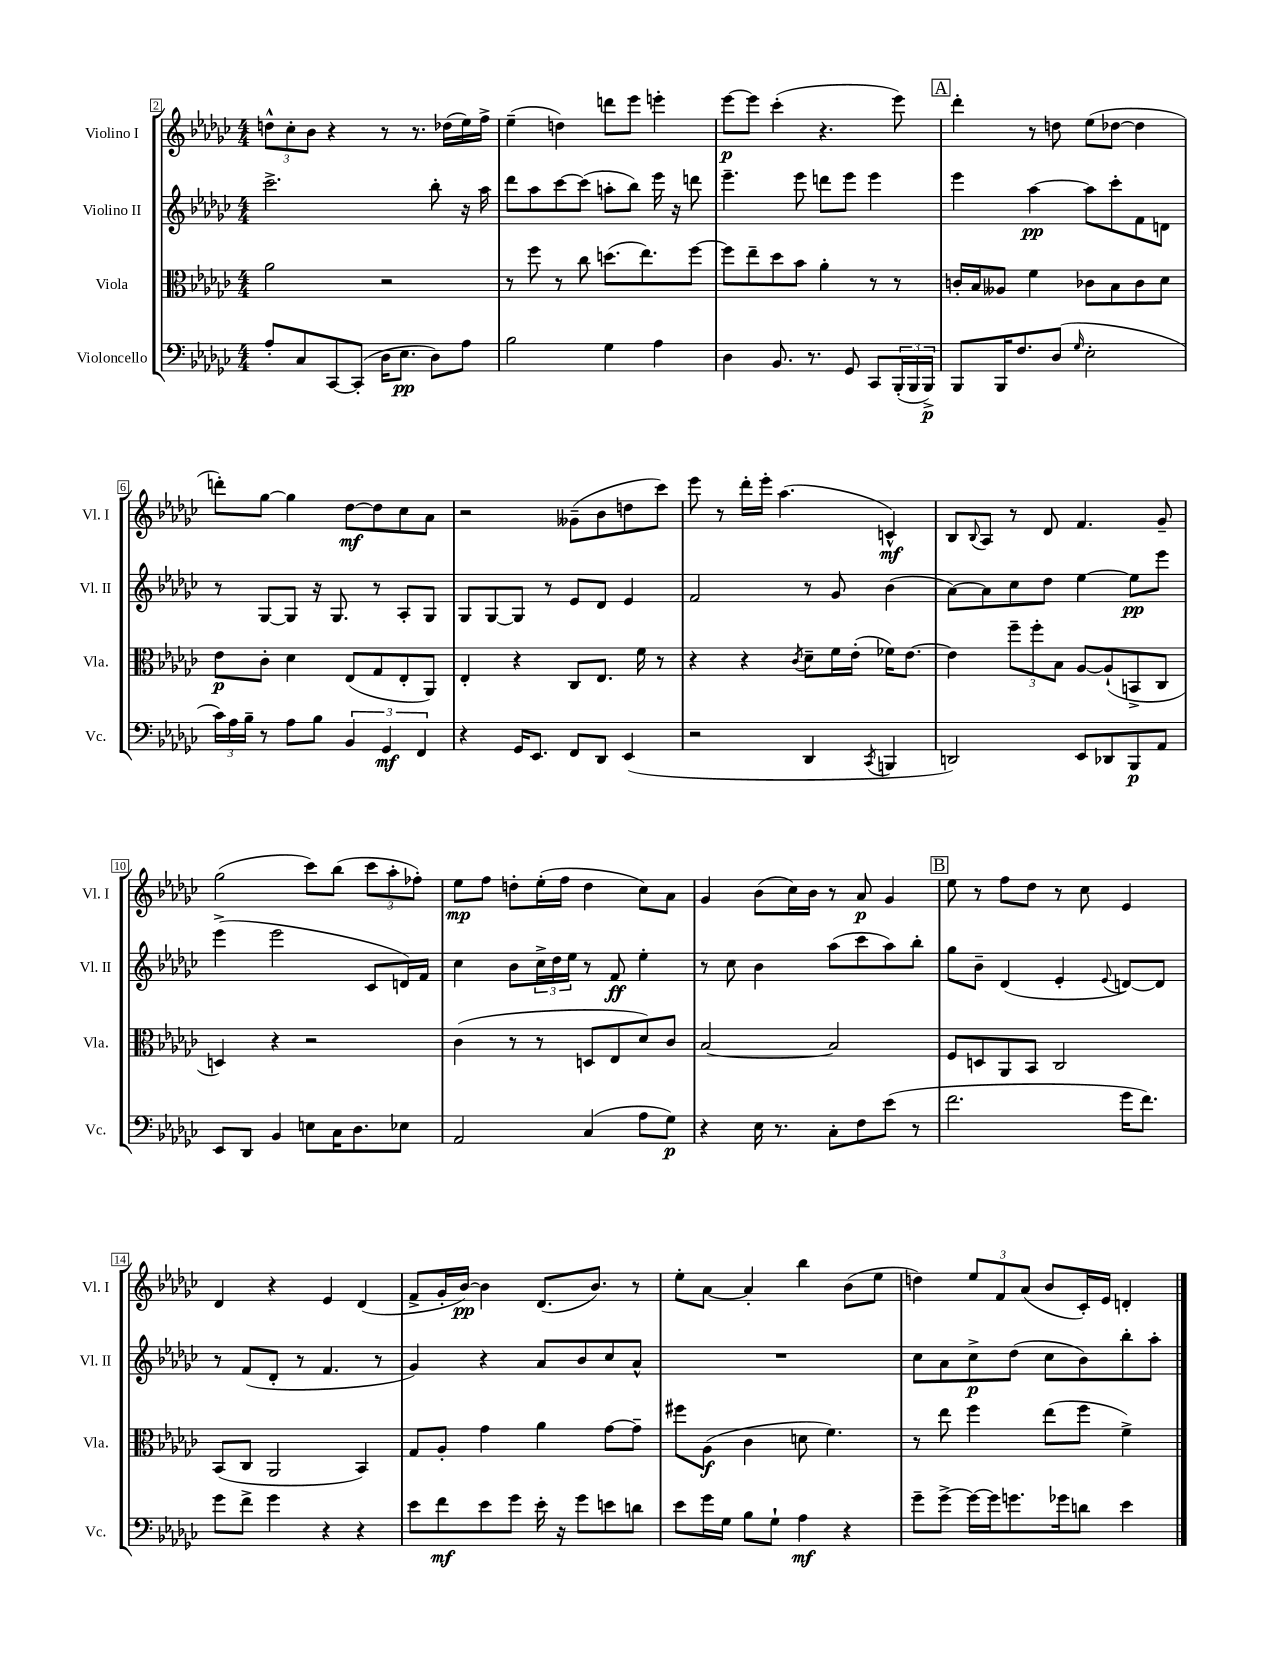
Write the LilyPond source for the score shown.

<<
\new StaffGroup <<
\new Staff = "s0" \with { instrumentName = "Violino I" shortInstrumentName = "Vl. I" } {
    \clef treble \key ges \major \numericTimeSignature \time 4/4
    \tuplet 3/2 { d''8-^ ces''8-. bes'8 } r4 r8 r8. des''16( ees''16) f''16-> |
    ees''4--( d''4) d'''8 ees'''8 e'''4-. |
    ees'''8~\p ees'''8 ces'''4-.( r4. ees'''8) |
    \mark \markup { \box "A" } des'''4-. r8 d''8 ees''8( des''8~ des''4 |
    d'''8-.) ges''8~ ges''4 des''8~\mf des''8 ces''8 aes'8 |
    r2 geses'8--( bes'8 d''8 ces'''8) |
    ees'''8 r8 des'''16-. ees'''16-. aes''4.( c'4-^\mf) |
    bes8 \appoggiatura { bes8 } aes8 r8 des'8 f'4. ges'8-- |
    ges''2( ces'''8) bes''8( \tuplet 3/2 { ces'''8 aes''8-. fes''8-.) } |
    ees''8\mp f''8 d''8-. ees''16-.( f''16 d''4 ces''8) aes'8 |
    ges'4 bes'8( ces''16) bes'16 r8 aes'8\p ges'4 |
    \mark \markup { \box "B" } ees''8 r8 f''8 des''8 r8 ces''8 ees'4 |
    des'4 r4 ees'4 des'4( |
    f'8-> ges'16-. bes'16~\pp) bes'4 des'8.( bes'8.) r8 |
    ees''8-. aes'8~ aes'4-. bes''4 bes'8( ees''8 |
    d''4) \tuplet 3/2 { ees''8 f'8 aes'8( } bes'8 ces'16-.) ees'16 d'4-. \bar "|." |
}
\new Staff = "s1" \with { instrumentName = "Violino II" shortInstrumentName = "Vl. II" } {
    \clef treble \key ges \major \numericTimeSignature \time 4/4
    ces'''2.-> bes''8-. r16 aes''16 |
    des'''8 aes''8 ces'''8~ ces'''8( a''8-. bes''8) ees'''16 r16 d'''8 |
    ees'''4.-- ees'''8 d'''8 ees'''8 ees'''4 |
    \mark \markup { \box "A" } ees'''4 aes''4~\pp aes''8 ces'''8-. f'8 d'8 |
    r8 ges8~ ges8 r16 ges8. r8 aes8-. ges8 |
    ges8 ges8~ ges8 r8 ees'8 des'8 ees'4 |
    f'2 r8 ges'8 bes'4( |
    aes'8~) aes'8 ces''8 des''8 ees''4~ ees''8\pp ees'''8 |
    ees'''4->( ees'''2 ces'8 d'16) f'16 |
    ces''4 bes'8 \tuplet 3/2 { ces''16-> des''16 ees''16 } r8 f'8\ff ees''4-. |
    r8 ces''8 bes'4 aes''8( ces'''8 aes''8) bes''8-. |
    \mark \markup { \box "B" } ges''8 bes'8-- des'4( ees'4-. \appoggiatura { ees'8 } d'8~) d'8 |
    r8 f'8( des'8-. r8 f'4. r8 |
    ges'4) r4 aes'8 bes'8 ces''8 aes'8-^ |
    R1 |
    ces''8 aes'8 ces''8->\p des''8( ces''8 bes'8) bes''8-. aes''8-. \bar "|." |
}
\new Staff = "s2" \with { instrumentName = "Viola" shortInstrumentName = "Vla." } {
    \clef alto \key ges \major \numericTimeSignature \time 4/4
    aes'2 r2 |
    r8 f''8 r8 ces''8 d''8.( ees''8.) f''8~ |
    f''8 ees''8-- des''8 bes'8 aes'4-. r8 r8 |
    \mark \markup { \box "A" } c'16-. bes16 aeses8 f'4 ces'8 bes8 ces'8 des'8 |
    ees'8\p ces'8-. des'4 ees8( ges8 ees8-. aes,8) |
    ees4-. r4 ces8 ees8. f'16 r8 |
    r4 r4 \acciaccatura { ces'8 } des'8-- f'16 ees'16-.( fes'16) ees'8.~ |
    ees'4 \tuplet 3/2 { f''8-- f''8-. bes8 } aes8~ aes8-!( b,8-> ces8 |
    d4) r4 r2 |
    ces'4( r8 r8 d8 ees8 des'8) ces'8 |
    bes2~ bes2 |
    \mark \markup { \box "B" } f8 d8 aes,8 bes,8 ces2 |
    bes,8( ces8 aes,2 bes,4) |
    ges8 aes8-. ges'4 aes'4 ges'8~ ges'8-- |
    fis''8 aes8\f( ces'4 d'8 f'4.) |
    r8 ees''8 f''4 ees''8( f''8 f'4->) \bar "|." |
}
\new Staff = "s3" \with { instrumentName = "Violoncello" shortInstrumentName = "Vc." } {
    \clef bass \key ges \major \numericTimeSignature \time 4/4
    aes8-. ces8 ces,8~ ces,8-.( des16 ees8.\pp des8) aes8 |
    bes2 ges4 aes4 |
    des4 bes,8. r8. ges,8 ces,8 \tuplet 3/2 { bes,,16-.( bes,,16 bes,,16->\p) } |
    \mark \markup { \box "A" } bes,,8 bes,,16 f8. des8( \grace { ges16 } ees2-. |
    \tuplet 3/2 { ces'16) aes16 bes16-- } r8 aes8 bes8 \tuplet 3/2 { bes,4 ges,4\mf f,4 } |
    r4 ges,16 ees,8. f,8 des,8 ees,4( |
    r2 des,4 \acciaccatura { ces,8 } b,,4 |
    d,2) ees,8 des,8 bes,,8\p aes,8 |
    ees,8 des,8 bes,4 e8 ces16 des8. ees8 |
    aes,2 ces4( aes8 ges8\p) |
    r4 ees16 r8. ces8-. f8 ees'8( r8 |
    \mark \markup { \box "B" } f'2. ges'16 f'8.) |
    ges'8 f'8-> ges'4 r4 r4 |
    ees'8 f'8\mf ees'8 ges'8 ees'16-. r16 ges'8 e'8 d'8 |
    ees'8 ges'16 ges16 bes8 ges8-! aes4\mf r4 |
    ges'8-- ges'8~-> ges'16~ ges'16 g'8. ges'16 d'8 ees'4 \bar "|." |
}
>>
>>
\layout { \context { \Score currentBarNumber = #2 \override BarNumber.stencil = #(make-stencil-boxer 0.1 0.3 ly:text-interface::print) } }
